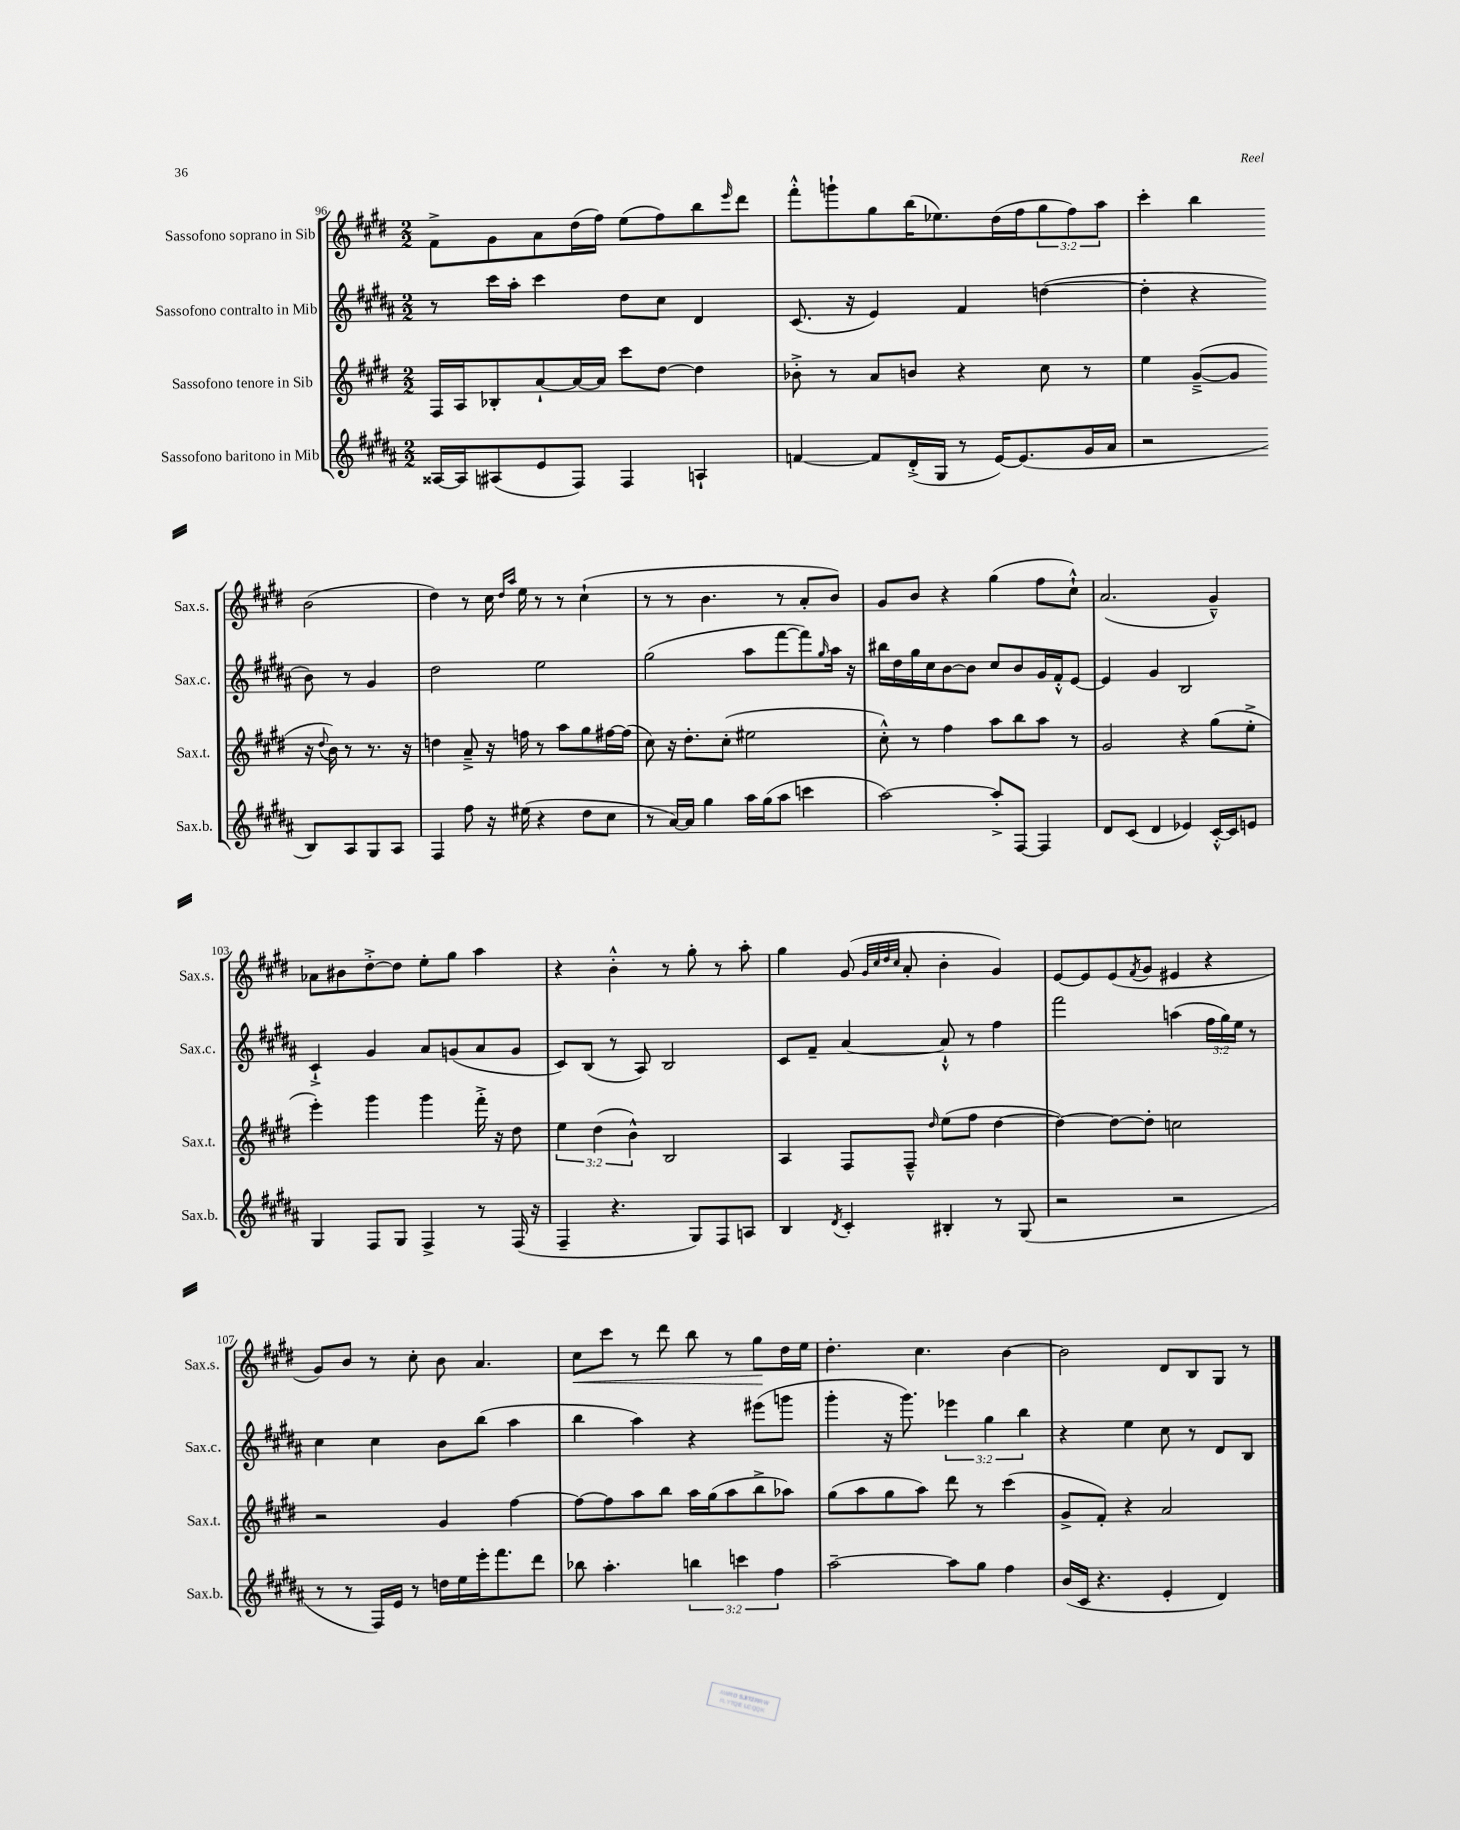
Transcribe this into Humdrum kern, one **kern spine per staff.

**kern	**kern	**kern	**kern
*staff4	*staff3	*staff2	*staff1
*clefG2	*clefG2	*clefG2	*clefG2
*k[f#c#g#d#a#]	*k[f#c#g#d#]	*k[f#c#g#d#a#]	*k[f#c#g#d#]
*M2/2	*M2/2	*M2/2	*M2/2
[16A##/LL	16F#/LL	8r	8f#^\L
16A##/]J	16A/J	.	.
(8A#/	8B-'/	16ccc#\LL	8g#\
.	.	16aa#'\JJ	.
8e/	[8a`/	4ccc#\	8a\
8F#/J)	16a/_L	.	(16dd#\L
.	16a/]JJ	.	16ff#\JJ)
4F#/	8ccc#\L	8dd#\L	(8ee\L
.	[8dd#\J	8cc#\J	8ff#\)
4A`/	4dd#\]	4d#/	8bb\
.	.	.	16qqeee/
.	.	.	8ddd#\J
=	=	=	=
[4f/	8b-'^\	(8.c#/	8fff#'^^\L
.	8r	.	8ggg`\
.	.	16r	.
8f/]L	8a/L	4e/)	8gg#\
(16d#'^/L	8b/J	.	(16bb\K
16G#/JJ	.	.	8.ee-\)
8r	4r	4f#/	.
[16e/LK)	.	.	(16dd#\L
(8.e/]	.	.	16ff#\J
.	8cc#\	([4dd\	12gg#\
.	.	.	12ff#\)
16g#/L	8r	.	.
.	.	.	12aa\J
16a#/JJ	.	.	.
=	=	=	=
2r	4ee\	4dd'\]	4ccc#'\
.	([8g#~^/L	4r	4bb\
.	8g#/]J	.	.
8B/L)	16r	8b\)	(2b\
.	8qqdd#/	.	.
.	16b\)	.	.
8A#/	8r	8r	.
8G#/	8.r	4g#/	.
8A#/J	.	.	.
.	16r	.	.
=	=	=	=
4F#/	4dd\	2dd#\	4dd#\)
8ff#\	8a~^/	.	8r
16r	16r	.	16cc#\
.	.	.	16qqdd#/LL
.	.	.	16qqaa/JJ
(16ee#\	16ff\	.	16ee\
4r	8r	2ee\	8r
.	8aa\L	.	8r
8dd#\L	8gg#\	.	(4cc#`\
8cc#\J	[16ff#\L	.	.
.	(16ff#\]JJ	.	.
=	=	=	=
8r	8cc#\)	(2gg#\	8r
[16a#/LL)	16r	.	8r
16a#/]JJ	8.dd#'\L	.	.
4gg#\	.	.	4.b\
.	(8cc#'\J	.	.
16aa#\LL	2ee#\	8aa#\L	.
(16gg#\J	.	.	.
8aa#\J	.	[8fff#\	8r
4ccc\	.	8fff#\])	8a'/L
.	.	16qqgg#/	.
.	.	16aa#\Jk	8b/J)
.	.	16r	.
=	=	=	=
[2aa#\)	8cc#'^^\)	16bb#\LL	8g#/L
.	.	16dd#\	.
.	8r	16gg#\	8b/J
.	.	16cc#\J	.
.	4ff#\	[8b\	4r
.	.	8b\]J	.
8aa#'^/]L	8aa\L	8cc#/L	(4gg#\
[8F#/J	8bb\	8b/	.
4F#/]	8aa\J	16g#/L	8ff#\L
.	.	16f#'^^/J	.
.	8r	[8e/J	8cc#`^^\J)
=	=	=	=
8d#/L	2g#/	4e/]	(2.a/
(8c#/J	.	.	.
4d#/	.	4g#/	.
4e-/)	4r	2B/	.
[16c#'^^/LL	(8gg#\L	.	4g#~^^/)
16c#/]J	.	.	.
8e/J	8ee'^\J	.	.
=	=	=	=
4G#/	4eee'\)	4c#`^/	8a-\L
.	.	.	8b#\
8F#/L	4ggg#\	4g#/	[8dd#'^\
8G#/J	.	.	8dd#\]J
4F#^/	4ggg#\	8a#/L	8ee'\L
.	.	(8g/	8gg#\J
8r	16fff#'^\	8a#/	4aa\
.	16r	.	.
(16F#/	8dd#\	8g/J	.
16r	.	.	.
=	=	=	=
4F#~/	6ee\	8c#/L)	4r
.	.	(8B/J	.
.	(6dd#\	.	.
4.r	.	8r	4b'^^\
.	6b^^\)	.	.
.	.	8A#/)	.
.	2B/	2B/	8r
8G#/L)	.	.	8gg#'\
8F#/	.	.	8r
8A/J	.	.	8aa'\
=	=	=	=
4B/	4A/	8c#/L	4gg#\
.	.	8f#~/J	.
8qd#/	.	.	.
4c#'/	8F#/L	[4a#/	(8g#/
.	.	.	32qqg#/LLL
.	.	.	32qqcc#/
.	.	.	32qqdd#/
.	.	.	32qqcc#/JJJ
.	8F#~^^/J	.	8a'/
.	16qqdd#/	.	.
4B#'/	(8ee\L	8a#`^^/]	4b'\
.	8ff#\J	8r	.
8r	[4dd#\	4ff#\	4g#/)
(8G#/	.	.	.
=	=	=	=
2r	4dd#\_)	2fff#\	[8e/L
.	.	.	8e/]
.	8dd#\_L	.	(8e/
.	.	.	8qf#/
.	8dd#'\]J	.	8g#/J
2r	2cc\	(4aa\	4e#/
.	.	24ff#\LL	4r
.	.	24gg#\)	.
.	.	24ee\JJ	.
.	.	8r	.
=	=	=	=
8r	2r	4cc#\	8g#/L)
8r	.	.	8b/J
16F#/LL)	.	4cc#\	8r
16e/JJ	.	.	.
8r	.	.	8cc#'\
16dd\LL	4g#/	8b\L	8b\
16ee\	.	.	.
16eee'\J	.	(8bb\J	4.a/
8.fff#\	.	.	.
.	[4ff#\	4aa#\	.
8ddd#\J	.	.	.
=	=	=	=
8bb-\	8ff#\_L	4bb\	8cc#\L
4.aa#'\	8ff#\]	.	8ccc#\J
.	8aa\	4aa#\)	8r
.	8bb\J	.	8ddd#\
6bb\	16aa\LL	4r	8bb\
.	(16gg#\J	.	.
.	8aa\	.	8r
6ccc\	.	.	.
.	8bb^\	(8eee#\L	8gg#\L
6ff#\	.	.	.
.	8aa-\J)	8ggg\J	16dd#\L
.	.	.	16ee\JJ
=	=	=	=
[2aa#~\	(8gg#\L	4ggg#'\	4.dd#'\
.	8aa\	.	.
.	8gg#\	16r	.
.	.	8.ggg#\)	.
.	8aa\J)	.	4.cc#\
8aa#\]L	8ddd#\	6eee-\	.
8gg#\J	8r	.	.
.	.	6gg#\	.
4ff#\	(4ccc#\	.	[4b\
.	.	6bb\	.
=	=	=	=
(16b/LL	8g#^/L	4r	2b\]
16c#/JJ	.	.	.
4.r	8f#'/J)	.	.
.	4r	4ee\	.
4e'/	2a/	8cc#\	8d#/L
.	.	8r	8B/
4d#/)	.	8d#/L	8G#/J
.	.	8B/J	8r
==	==	==	==
*-	*-	*-	*-
